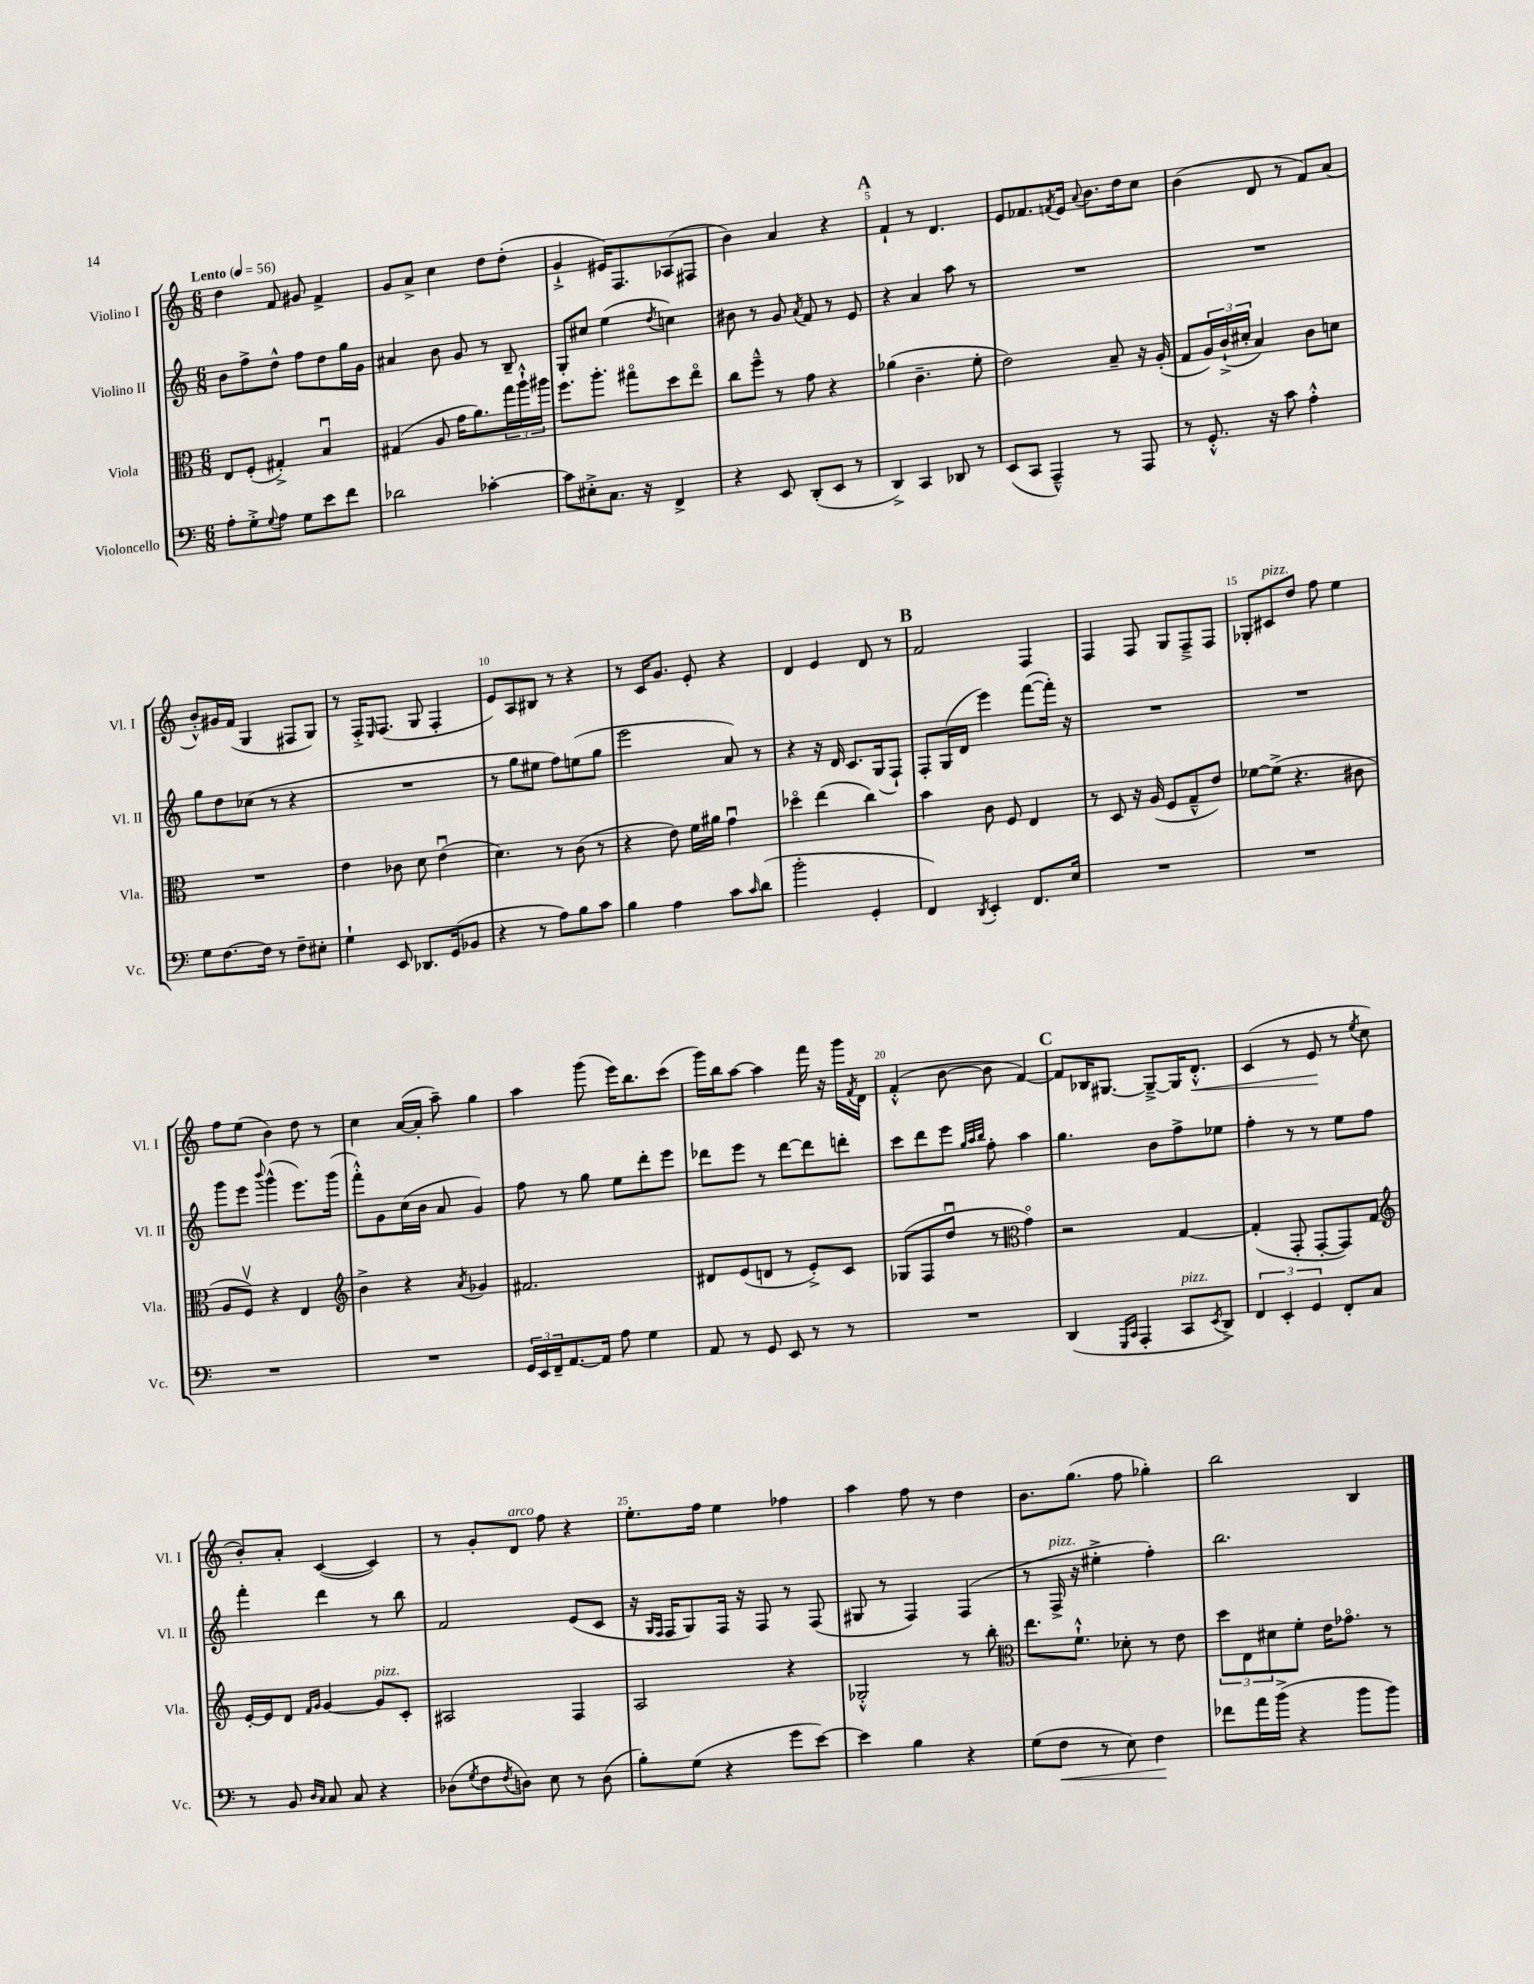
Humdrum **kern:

**kern	**kern	**kern	**kern
*staff4	*staff3	*staff2	*staff1
*clefF4	*clefC3	*clefG2	*clefG2
*k[]	*k[]	*k[]	*k[]
*M6/8	*M6/8	*M6/8	*M6/8
*MM56	*MM56	*MM56	*MM56
8A'\L	8E/L	8b\L	4dd\
8G'^\	(8F'/J	8ff^\	.
8qqG/	.	.	.
8A\J	4G#'^/)	8dd^^\J	8f/
8G\L	.	8ff\L	8g#/
8e\	4Bu/	8dd\	4f^/
8f\J	.	16gg\L	.
.	.	16g\JJ	.
=	=	=	=
2d-\	(4G#/	4a#/	8g/L
.	.	.	8a^/J
.	8A/	8b\	4cc\
.	16g\LK	8g/	.
.	8.a\)	.	.
[4c-'\	.	8r	8dd\L
.	24gg\L	8B~/	(8dd'\J
.	24aa`^^\	.	.
.	24aa#\JJ	.	.
=	=	=	=
8c-\]L	8.ff\L	8G'/L	4g`^/
8E#'^\	.	8cc#/J	.
.	8.aa'\J	.	.
8.C\J	.	(4ee\	16e#/LK)
.	.	.	8.F/
.	8gg#o\L	.	.
16r	.	.	.
.	.	8qdd/	.
4FF^/	8dd\	4cc\)	(8A-/
.	8eeo\J	.	8F#/J
=	=	=	=
4r	8cc\L	8b#\	4b\)
.	8ff~^^\J	8r	.
8EE/	8r	8g/	4a/
.	.	8qa/	.
(8DD'/L	8g\	8f/	.
8EE/J	4r	8r	4r
8r	.	8e/	.
=	=	=	=
4DD^/)	(4a-\	4r	4f`/
4CC/	4.c~\	4a/	8r
.	.	.	4.d/
8DD-/	.	8aa\	.
8r	8f'\	8r	.
=	=	=	=
(8EE/L	2e\)	2.r	8e/L
8CC/J	.	.	8.f-/
4AAA~^^/)	.	.	.
.	.	.	8qf/
.	.	.	16e/Jk
.	.	.	8qqa/
.	.	.	8.b\L
8r	8B~/	.	.
.	.	.	16dd\k
8AAA/	16r	.	8cc\J
.	(16A'/	.	.
=	=	=	=
8r	8G/L	2.r	(4b\
8.GG'^^/	24A/L)	.	.
.	(24c`^/	.	.
.	24d#'/JJ	.	.
.	4B/)	.	8d/
16r	.	.	.
8c\	.	.	8r
4A'^^\	8c\L	.	8f/L)
.	8d\J	.	(8a/J
=	=	=	=
8G\L	2.r	8gg\L	8b'^^/L)
[8.F\	.	8dd\	16g#/L
.	.	.	(16f/JJ
.	.	(8cc-\J	4G/
16F\]Jk	.	.	.
8r	.	8r	.
8F~\L	.	4r	8F#/L
8E#'\J	.	.	8G/J)
=	=	=	=
4G`\	4e\	2.r	8r
.	.	.	16F'^/LK
.	.	.	16qqE/
.	.	.	(8.F/J
8EE/	8c-\	.	.
8.DD-/L	8d\	.	8G/
.	(4eu\	.	4F'/
(16GG/k	.	.	.
8BB-/J	.	.	.
=	=	=	=
4r	4.d\)	8r	8e/L)
.	.	8gg\L	8A/
8r	.	8ee#\J	8B#/J
8A\L)	8r	8ff\L)	8r
8B\	(8c\	(8ee\	4r
8c\J	8r	8gg\J	.
=	=	=	=
4B\	4r	2eee\	8r
.	.	.	16c/LK
.	.	.	8.g/J
4A\	8e\)	.	.
.	16f\LL	.	8e'/
.	16a#\JJ	.	.
8c\L	4gu\	8a/)	4r
16qqc/	.	.	.
(8d\J	.	8r	.
=	=	=	=
2b'\	4dd-o\	4r	4d/
.	(4ee\	16r	4e/
.	.	16d/	.
.	.	8.c/L	.
4GG'/	4cc\)	.	8d/
.	.	(16G/k	.
.	.	8F`/J)	8r
=	=	=	=
4FF/)	4b\	8F'/L	2f/
.	.	(16G/L	.
.	.	16d/JJ	.
8qDD/	.	.	.
4EE'/	8c\	4eee\)	.
.	8F/	.	.
8.FF/L	4E/	([8fff\L	4F/
.	.	16fff'\]Jk)	.
16E/Jk	.	16r	.
=	=	=	=
2.r	8r	2.r	4F/
.	8D/	.	.
.	16r	.	8F/
.	(16A/	.	.
.	8F/L	.	8G/L
.	8G~^^/	.	8F~^/
.	8e/J)	.	8F/J
=	=	=	=
2.r	[8f-\L	2.r	8G-'/L
.	(8f-^\]J	.	8c#/
.	4.r	.	8dd/J
.	.	.	8ff\
.	.	.	4ee\
.	8c#\	.	.
=	=	=	=
2.r	8A/L	8ggg\L	8ff\L
.	8Fv/J)	8eee\J	(8ee\J
.	.	8qqbbb/	.
.	4r	(4ggg^^\	4b\)
.	4E/	8.eee\L)	8dd\
.	.	.	8r
.	.	(16ggg\Jk	.
=	=	=	=
*	*clefG2	*	*
2.r	4b^\	8fff'^^\L)	4cc\
.	.	8g\	.
.	4r	(16cc\L	([16a/LL
.	.	16b\JJ	16a'/]JJ
.	.	8a/	8aa~\)
.	8qa/	.	.
.	4g-/	4g/)	4gg\
=	=	=	=
24GG/LL	2.f#/	8ff\	4aa\
24EE/	.	.	.
24FF~/J	.	.	.
[8.AA/	.	8r	.
.	.	8gg\	(8ggg\
16AA/]Jk	.	.	.
8A\	.	8ee\L	16eee\LK)
.	.	.	8.bb\
4G\	.	8ddd'\	.
.	.	8eee\J	(8ccc\J
=	=	=	=
8AA/	8d#/L	8ddd-\L	16ggg\LL)
.	.	.	16bb\J
8r	(8e/	8eee\J	[8aa\J
8GG/	8d/J	8r	4aa\]
8EE/	8r	[8ddd-\L	.
8r	8e'^/L)	8ddd-\]	16fff\
.	.	.	16r
8r	8c/J	8ddd'\J	16ggg\LL
.	.	.	8qf/
.	.	.	16d\JJ
=	=	=	=
2.r	(8G-/L	8ccc\L	(4f'^^/
.	8F/	8ddd\	.
.	8ddu/J	8eee\J	[8b\
.	.	32qqgg/LLL	.
.	.	32qqaa/	.
.	.	32qqbb/JJJ	.
.	8r	8ff'\	8b\]
*	*clefC3	*	*
.	4go\)	4aa\	[4f/)
=	=	=	=
(4DD/	2r	4.gg\	8f/]L
.	.	.	16B-/K
.	.	.	[8.G#/J
16qqGGG/LL	.	.	.
16qqCC/JJ	.	.	.
4AAA'/	.	.	.
.	.	8b\L	8G#~^/_L
8CC/L	[4G/	8ff^\	16G#/]K
.	.	.	8.d'^^/J
8qEE/	.	.	.
8DD^/J)	.	8ee-\J	.
=	=	=	=
6FF/	(4G'/]	4ff'\	(4c/
6EE'/	.	.	.
.	8GG'/	8r	8r
6GG/	.	.	.
.	[8GG'/L	8r	8e/
8FF'/L	8GG/])	8ee\L	8r
.	.	.	8qee/
8C/J	8G/J	8ff\J	8cc\
=	=	=	=
*	*clefG2	*	*
8r	[16e'/LL	4fff'\	8b'/L)
.	16e/]J	.	.
8BB/	8d/J	.	8a'/J
16qqD/LL	16qqf/LL	.	.
16qqC/JJ	16qqg/JJ	.	.
8C/	[4g/	4ddd\	([4c/
8C/	.	.	.
4r	8g/]L	8r	4c/])
.	8c'/J	8bb\	.
=	=	=	=
(8D-\L	2A#/	2f/	8r
8qG/	.	.	.
8F\	.	.	8g'/L
8qF/	.	.	.
8D\J)	.	.	8d/J
8E\	.	.	8ff\
8r	4F/	(8e/L	4r
(8D\	.	8c/J	.
=	=	=	=
8B'\L)	2A/	16r	8.ee'\L
.	.	16qqG/LL	.
.	.	16qqF/JJ	.
.	.	16F/LK	.
(8G\J	.	8G/)	.
.	.	.	16ff\Jk
4r	.	16F/Jk	4ee\
.	.	16r	.
.	.	8F/	.
8g\L	4r	8r	4ff-\
[8e\J)	.	(8F/	.
=	=	=	=
4e\]	2G-'^^/	8G#/	4aa\
.	.	8r	.
4B\	.	4F/)	8ff\
.	.	.	8r
4r	8r	(4F/	4dd\
.	8bb'\	.	.
=	=	=	=
*	*clefC3	*	*
(8G\L	8.ee\L	8r	8.b\L
8F\J	.	16F^/	.
.	8.f`^^\J	16r	(8.gg\J
8r	.	4ee#'^\	.
8E\)	8d-'\	.	8ff\
4F\	8r	4ff'\)	4gg-'\)
.	8e\	.	.
=	=	=	=
8f-\L	12dd\L	2.bb\	2bb\
.	12E\	.	.
16a\L	.	.	.
.	12d#\	.	.
(16b^\JJ	.	.	.
4r	8f'\J	.	.
.	16e\LK	.	.
.	8.g-o\J	.	.
8b\L	.	.	4B/
8b\J)	8r	.	.
==	==	==	==
*-	*-	*-	*-
